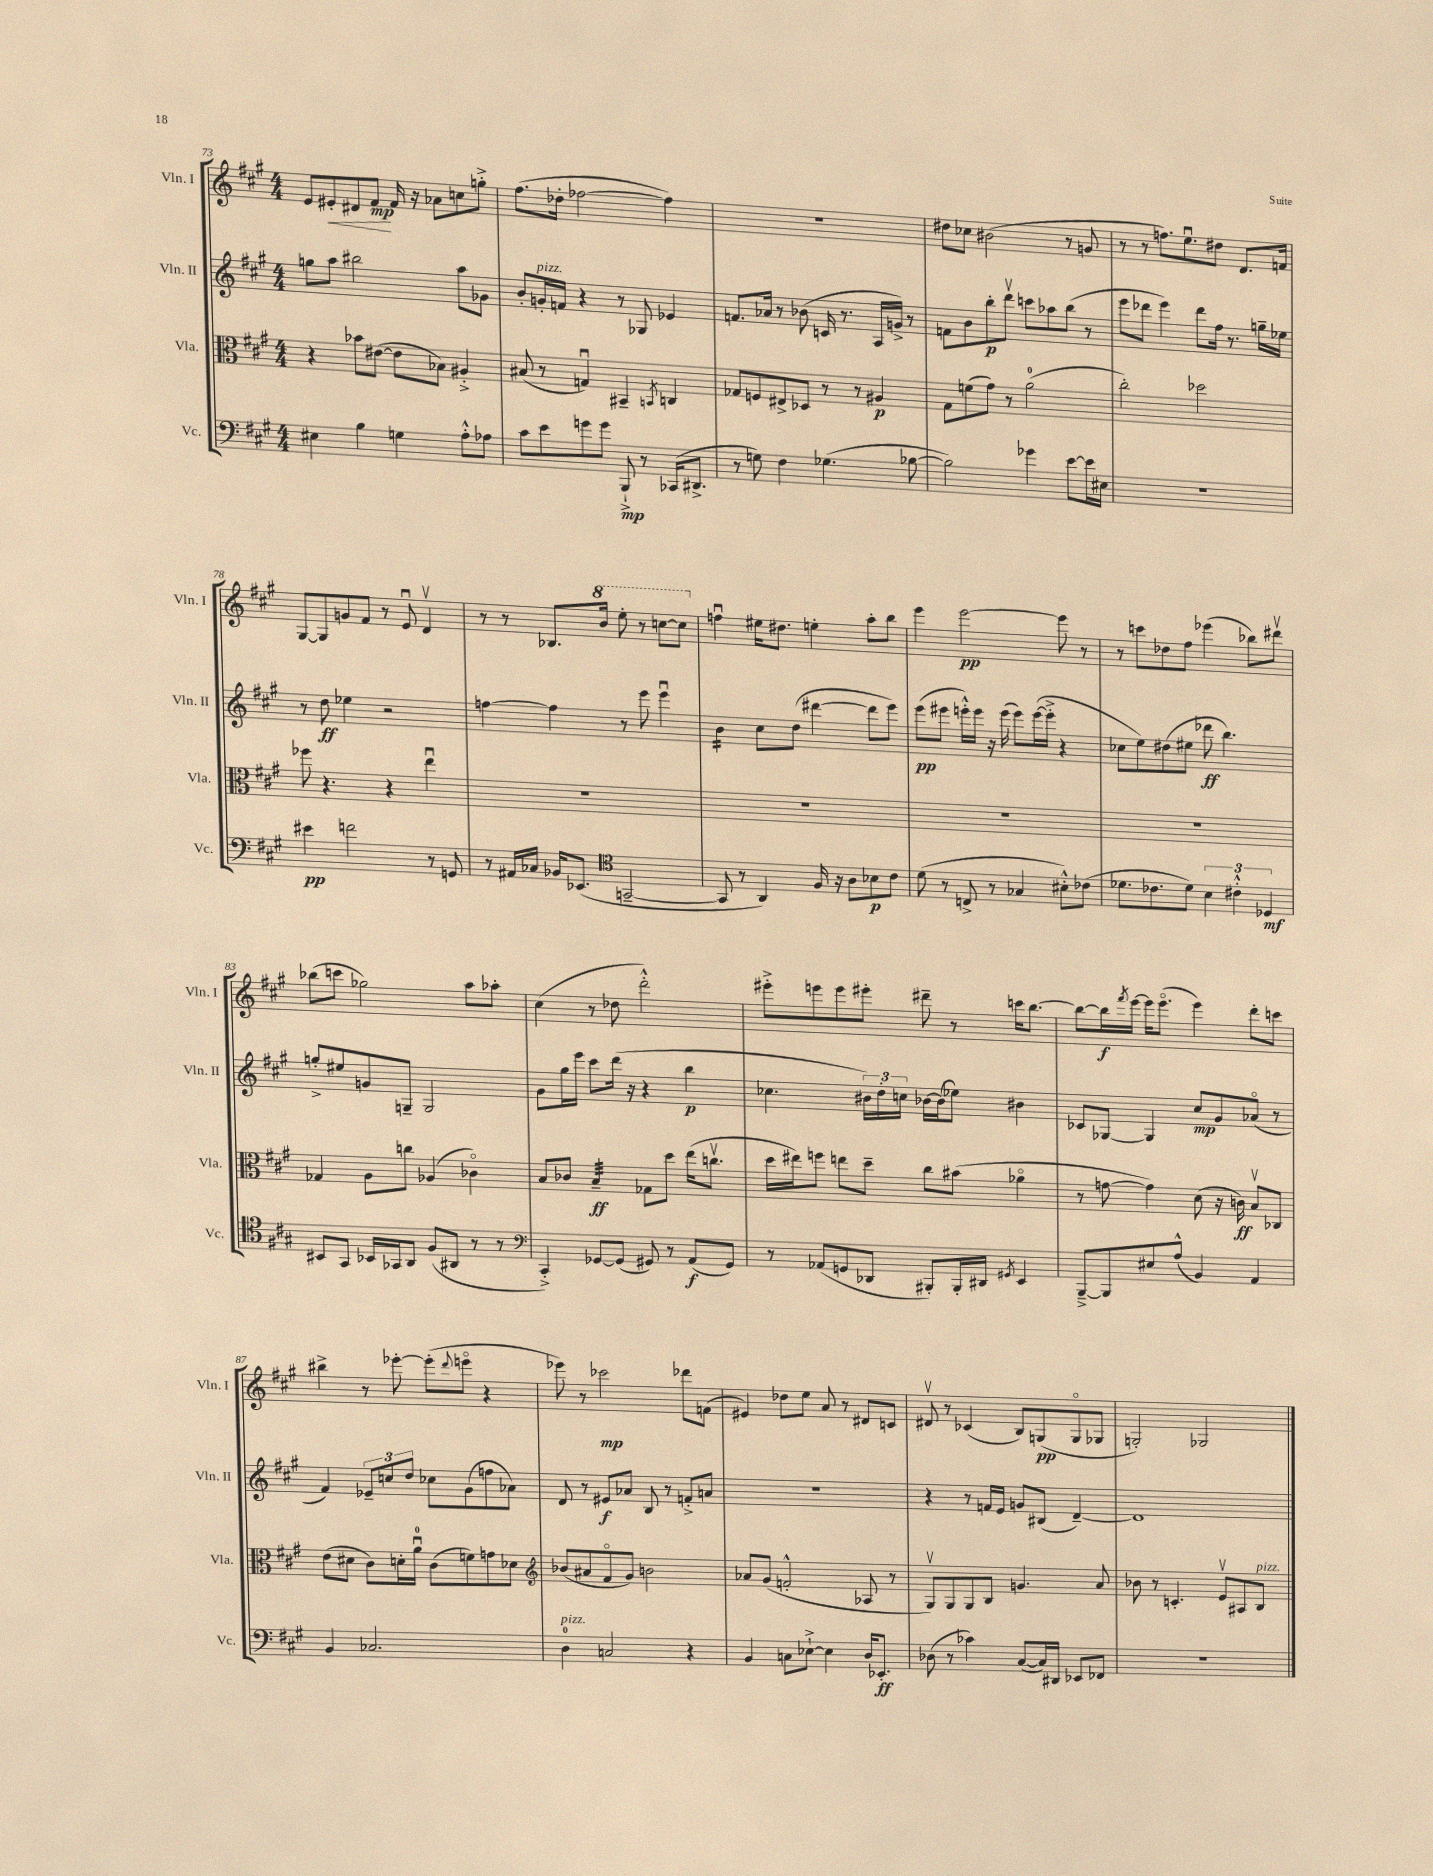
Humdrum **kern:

**kern	**kern	**kern	**kern
*staff4	*staff3	*staff2	*staff1
*clefF4	*clefC3	*clefG2	*clefG2
*k[f#c#g#]	*k[f#c#g#]	*k[f#c#g#]	*k[f#c#g#]
*M4/4	*M4/4	*M4/4	*M4/4
4E#\	4r	8gg\L	8e/L
.	.	8aa\J	8e#'/
4B\	8b-\L	2bb#\	8d#/
.	([8e#\J	.	8f#/J
4G\	8e#\]L	.	16f#/
.	.	.	16r
.	8B-\J)	.	8a-\L
8A'^^\L	4A#'^/	8aa\L	8cc\
8A-\J	.	8g-\J	8gg'^\J
=	=	=	=
8c#\L	(8B#/	8b'/L	(8.ff#\L
8e\	8r	16g'/L	.
.	.	16f/JJ	16dd-'\Jk
8g\	4Gu/)	4r	[2ff-\
8g\J	.	.	.
8BBB`^/	4BB#~/	8r	.
8r	.	8G-/	.
.	8qBB/	.	.
(16CC-/LK	4C/	4e-/	4ff-\])
8.DD#^/J	.	.	.
=	=	=	=
8r	8G-/L	8.f/L	1r
8G\)	8F/	.	.
.	.	16a-/Jk	.
4F#\	8E#^/	8r	.
.	8D-/J	(8b-\	.
(4.G-\	8r	16c/	.
.	.	8.r	.
.	8r	.	.
.	4A#/	16A/LL	.
.	.	16g^/JJ)	.
[8B-\	.	8r	.
=	=	=	=
2B-\])	8G#\L	8f\L	8dd#\L
.	(8f\	8b\	8cc-\J
.	8g#\J)	8bb'\	(2b#\
.	8r	8dddv\J	.
4g-\	(2a\	8ccc\L	.
.	.	8aa-\	.
[8e\L	.	(8bb\J	8r
16e\]L	.	8r	8g/
16E#\JJ	.	.	.
=	=	=	=
1r	2cc#'\)	8eee\L	8r
.	.	8ddd-\J	8r
.	.	4eee\)	8.ff\L)
.	.	.	8.eeu\
.	2dd-\	8ddd-\L	.
.	.	16ff#\Jk	8dd#\J
.	.	8.r	.
.	.	.	8.d/L
.	.	16gg~\LL	.
.	.	16ee-\JJ	16f/Jk
=	=	=	=
4e#\	8ff-\	8r	[8G#/L
.	4.r	8dd\	8G#/]
2f\	.	4ee-\	8g/
.	.	.	8f#/J
.	4r	2r	8r
.	.	.	8eu/
8r	4eeu\	.	4dv/
8GG/	.	.	.
=	=	=	=
8r	1r	[4ff\	8r
16AA#/LL	.	.	8r
16C-/JJ	.	.	.
16BB-/LK	.	4ff\]	8.B-/L
(8.EE-/J	.	.	.
.	.	.	16bb/Jk
*clefC4	*	*	*
[2GG~/	.	8r	8eee'\
.	.	8eee\	8r
.	.	4eeeu\	[8ccc\L
.	.	.	8ccc\]J
=	=	=	=
8GG/]	1r	4b\	4ffu\
8r	.	.	.
4AA/)	.	8cc#\L	16ee#\LK
.	.	.	8.dd#\J
.	.	(8dd\J	.
16F#/	.	[4ddd#\	4ee'\
16r	.	.	.
8A\L	.	.	.
8B-\	.	8ddd#\]L	8aa'\L
8c#\J	.	8eee\J)	8bb\J
=	=	=	=
(8d\	1r	(8eee\L	4eee\
8r	.	8eee#\J	.
8C^/	.	16eee'^^\LL)	[2eee\
.	.	16eee\JJ	.
8r	.	16r	.
.	.	(16eee\	.
4G-/	.	8eee\L)	.
.	.	([16eee\L	.
.	.	16eee'^\]JJ	.
8B#'^^\L)	.	4r	8eee\]
(8c-\J	.	.	8r
=	=	=	=
8.d-\L	1r	8cc-\L	8r
.	.	8ee\)	8ccc\L
8.c-\	.	.	.
.	.	(8dd#\	8dd-\
8d-\J)	.	8ee#\J	8ff#\J
6B\	.	8ddd-\	(4eee-\
.	.	4.bb\)	.
6c#'^^\	.	.	.
.	.	.	8bb-\L)
6D-/	.	.	.
.	.	.	8ddd#v\J
=	=	=	=
8BB#/L	4G-/	8gg'^/L	(8bb-\L
8GG#/J	.	8ee#/	8ccc\J
16BB-/LL	8A\L	8g/	2gg-\)
16GG-/J	.	.	.
8AA/J	8cc\J	8G~/J	.
(8F#/L	(4A-/	2G/	.
8AA#/J	.	.	.
8r	4c-o\)	.	8aa\L
8r	.	.	8aa-'\J
=	=	=	=
*clefF4	*	*	*
4CC#'^/)	8B/L	8g#\L	(4cc#\
.	8c-/J	16gg#\L	.
.	.	16eee\JJ	.
[8GG-/L	4B~/	8ccc#\L	8r
(8GG-/]J	.	(16ddd\Jk	8dd-\
.	.	16r	.
8GG#/)	8G-\L	4r	2ddd'^^\)
8r	8dd\J	.	.
(8AA/L	(16ee\LK	4bb\	.
.	8.ccv\J	.	.
8GG#/J)	.	.	.
=	=	=	=
8r	16dd\LL	4.cc-\	8eee#'^\L
.	16ee#\J)	.	.
(8AA-/L	8ff\J	.	8eee\
8GG/	8ee\L	.	8eee\
8DD-/J	8dd~\J	24b#\LL)	8eee#'\J
.	.	24dd'\	.
.	.	24cc\JJ	.
8BBB#'/L)	8cc#\L	[16b-\LL	8ddd#~\
.	.	(16b-\]J	.
16BBB#'/L	(8b#\J	8ee-\J)	8r
16DD#/JJ	.	.	.
8qGG#/	.	.	.
4EE/	4a-o\	4b#\	16ccc\LK
.	.	.	[8.bb\J
=	=	=	=
[8BBB~^/L	8r	8c-/L	8bb\_L
8BBB/]	[8g\	[8G-/J	16bb\]L
.	.	.	8qfff#/
.	.	.	[16eee\JJ
8E#/	4g\])	4G-/]	16eee\]LK
.	.	.	(8.eeeo\J
(8A^^/J	.	.	.
4BB/)	(8d\	8cc#/L	4eee\)
.	16r	8g#/	.
.	16c\)	.	.
4AA/	8Bv/L	(8a-o/J	8ddd'\L
.	8C-/J	8r	8ccc\J
=	=	=	=
4BB/	(8e\L	4f#/)	4bb#^\
.	8d#\J	.	.
2.C-/	8c#\L)	12e-~/L	8r
.	.	12cc/	.
.	16d'\L	.	[8eee-'\
.	.	12dd/J	.
.	16au\JJ	.	.
.	(8c#\L	8cc-\L	(8eee-'\]L
.	.	.	8qqddd/
.	8f\)	(8g#\	8eeeo\J
.	8g\	8ff\	4r
.	8d-\J	8a-\J)	.
=	=	=	=
*	*clefG2	*	*
4D\	(8b-/L	8d/	8eee-\)
.	8a#/	8r	8r
2C/	8f#o/	8e#/L	2ccc-\
.	8g#/J)	8a-/J	.
.	2b\	8B/	.
.	.	8r	.
4r	.	8f'^/L	8ddd-\L
.	.	8a/J	(8f\J
=	=	=	=
4BB/	8a-/L	1r	4e#/)
.	(8g#/J	.	.
8C\L	2f'^^/	.	8dd-\L
[8E-`^\J	.	.	8ee\J
4E-\]	.	.	8a/
.	.	.	8r
16D/LK	8A-/	.	8d#/L
8.EE-'/J	.	.	.
.	8r	.	8c/J
=	=	=	=
(8D-\	8G#v/L)	4r	8d#v/
8r	8G#/	.	8r
4c-\)	8G#/	8r	(4c-/
.	8B/J	16f/LL	.
.	.	16e/JJ	.
([8C#/L	4.g/	8g/L	8B/L)
16C#/]L)	.	(8B#/J	(8G/
16DD#/JJ	.	.	.
8EE-/L	.	[4d~/)	8Go/
8FF-/J	8a/	.	8G-/J
=	=	=	=
1r	8b-\	1d]	2G'/)
.	8r	.	.
.	4.c'/	.	.
.	.	.	2G-/
.	8ev/L	.	.
.	8A#/	.	.
.	8B/J	.	.
==	==	==	==
*-	*-	*-	*-
